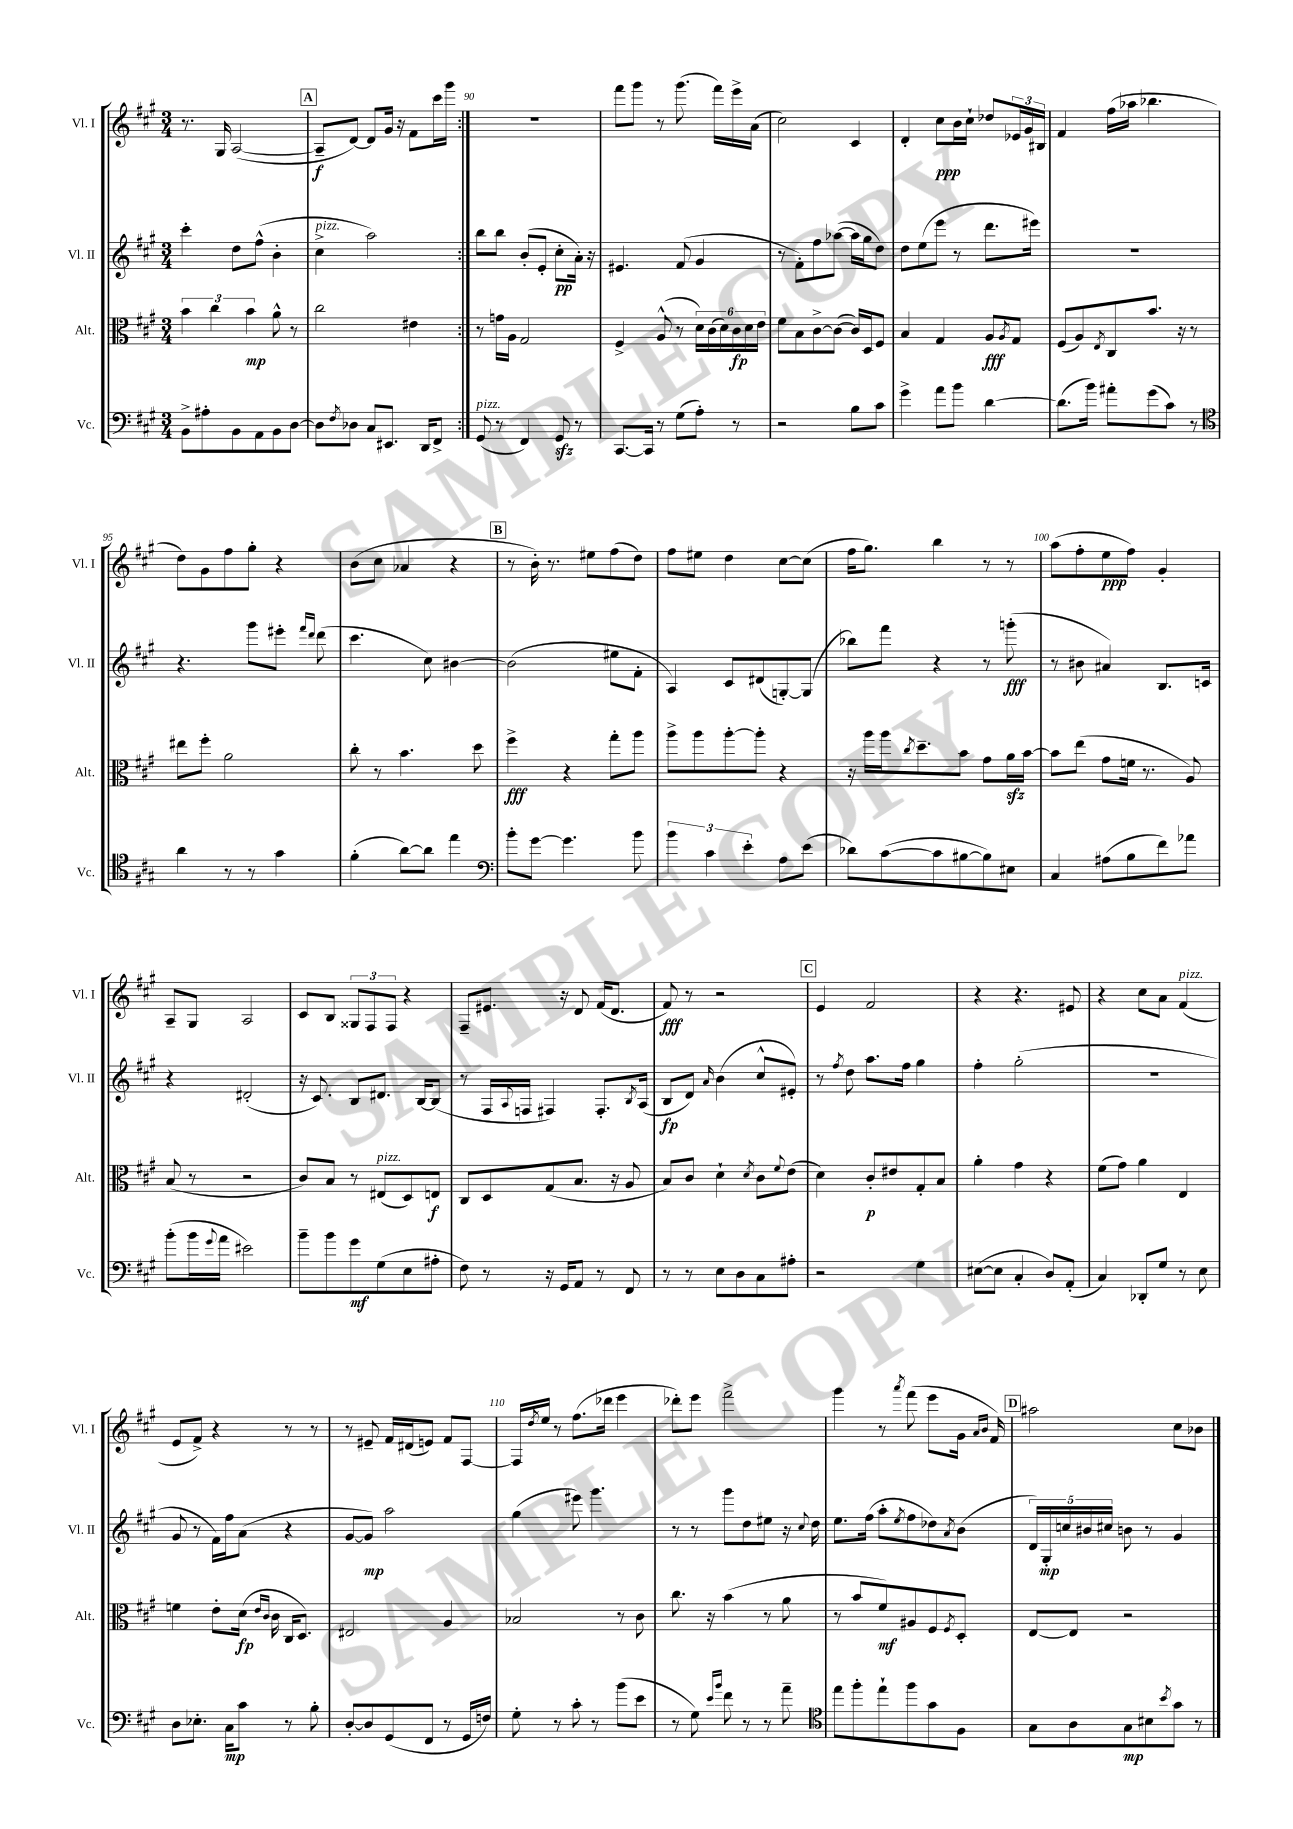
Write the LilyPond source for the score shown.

<<
\new StaffGroup <<
\new Staff = "s0" \with { instrumentName = "Vl. I" shortInstrumentName = "Vl. I" } {
    \clef treble \key a \major \numericTimeSignature \time 3/4
    \repeat volta 2 { r8. gis16 a2~( |
    \mark \markup { \box "A" } a8--\f d'8~) d'8 gis'16 r16 fis'8 cis'''16 gis'''16 | }
    R2. |
    fis'''8 gis'''8 r8 gis'''8.( fis'''16) e'''16-> a'16( |
    cis''2) cis'4 |
    d'4-. cis''8\ppp b'16 cis''16-! des''8 \tuplet 3/2 { ees'16 gis'16 bis16 } |
    fis'4 fis''16( aes''16 bes''4. |
    d''8) gis'8 fis''8 gis''8-. r4 |
    b'8( cis''8 aes'4 r4 |
    \mark \markup { \box "B" } r8 b'16-.) r8. eis''8 fis''8( d''8) |
    fis''8 eis''8 d''4 cis''8~ cis''8( |
    fis''16 gis''8.) b''4 r8 r8 |
    a''8( fis''8-. e''8\ppp fis''8) gis'4-. |
    a8-- gis8 a2 |
    cis'8 b8 \tuplet 3/2 { gisis8 fis8 fis8 } r4 |
    fis8-- eis'8. r16 d'8 fis'16( d'8. |
    fis'8\fff) r8 r2 |
    \mark \markup { \box "C" } e'4 fis'2 |
    r4 r4. eis'8 |
    r4 cis''8 a'8 fis'4^\markup { \italic "pizz." }( |
    e'8 fis'8->) r4 r8 r8 |
    r8 eis'8-- fis'16 dis'16( e'8) fis'8 fis8~ |
    fis16 \acciaccatura { d''8 } e''16 r8 fis''8.( des'''16 e'''4 |
    des'''8-.) e'''8 fis'''2-> |
    gis'''4 r8 \acciaccatura { a'''8 } fis'''8( e'''8 gis'16 \grace { a'16 b'16 } fis'16) |
    \mark \markup { \box "D" } ais''2 cis''8 bes'8 \bar "|." |
}
\new Staff = "s1" \with { instrumentName = "Vl. II" shortInstrumentName = "Vl. II" } {
    \clef treble \key a \major \numericTimeSignature \time 3/4
    \repeat volta 2 { cis'''4-. d''8 fis''8-^( b'4-. |
    \mark \markup { \box "A" } cis''4->^\markup { \italic "pizz." } a''2) | }
    b''8 b''8 b'8-.( e'8-. cis''8-.\pp a'16-.) r16 |
    eis'4. fis'8( gis'4 |
    r8 fis'8-.) fis''8 aes''8~( aes''16 gis''16 d''8) |
    d''8 e''8( e'''8 r8 d'''8. eis'''16) |
    R2. |
    r4. gis'''8 eis'''8-. \grace { fis'''16 d'''16 } d'''8( |
    cis'''4. cis''8) bis'4~ |
    \mark \markup { \box "B" } bis'2( eis''8 fis'8-. |
    a4) cis'8 dis'8( g8~-.) g8( |
    bes''8) fis'''8 r4 r8 g'''8-.\fff( |
    r8 bis'8 ais'4) b8. c'16 |
    r4 dis'2-.( |
    r16 cis'8.) b8 dis'8. b16~ b8( |
    r8 fis16 \appoggiatura { a8 } f16 fis4) fis8.-. \acciaccatura { b8 } a16( |
    b8\fp d'8) \grace { a'16 } b'4( cis''8-^ eis'8-.) |
    \mark \markup { \box "C" } r8 \acciaccatura { fis''8 } d''8 a''8. fis''16 gis''4 |
    fis''4-. gis''2-.( |
    R2. |
    gis'8 r8 fis'16) fis''16 a'8( r4 |
    gis'8~ gis'8\mp) a''2 |
    gis''4( eis'''8) gis'''4. |
    r8 r8 gis'''8 d''8 eis''8 r16 \appoggiatura { cis''8 } d''16 |
    e''8. fis''16( a''8-. \acciaccatura { e''8 } fis''8 des''8) \acciaccatura { a'8 } b'8( |
    \mark \markup { \box "D" } \tuplet 5/4 { d'16) gis16-.\mp c''16 bis'16 cis''16 } b'8 r8 gis'4 \bar "|." |
}
\new Staff = "s2" \with { instrumentName = "Alt." shortInstrumentName = "Alt." } {
    \clef alto \key a \major \numericTimeSignature \time 3/4
    \repeat volta 2 { \tuplet 3/2 { b'4 cis''4 b'4\mp } a'8-^ r8 |
    \mark \markup { \box "A" } cis''2 eis'4 | }
    r8 g'16 a16 gis2 |
    fis4-> a8-^( r8 \tuplet 6/4 { d'16) cis'16( d'16) cis'16\fp d'16 e'16 } |
    fis'8 b8 cis'8~-> cis'8~( cis'16) d16 fis8 |
    b4 gis4 a8\fff \acciaccatura { a8 } gis8 |
    fis8( a8) \acciaccatura { e8 } cis8 b'8. r16 r8 |
    eis''8 fis''8-. a'2 |
    cis''8-. r8 b'4. d''8 |
    \mark \markup { \box "B" } fis''4->\fff r4 gis''8-. a''8 |
    a''8-> a''8 a''8~-. a''8-. r4 |
    r16 a''16 a''16 \acciaccatura { cis''8 } d''8.-- b'8 gis'8 a'16\sfz b'16~ |
    b'8 e''8( gis'8 f'16 r8. a8) |
    b8( r8 r2 |
    cis'8) b8 r8 eis8^\markup { \italic "pizz." }( d8) e8\f |
    cis8 d8 gis8( b8. r16 a8 |
    b8) cis'8 d'4-! \acciaccatura { d'8 } cis'8 \appoggiatura { fis'8 } e'8( |
    \mark \markup { \box "C" } d'4) cis'8-.\p eis'8 gis8-. b8 |
    a'4-. gis'4 r4 |
    fis'8( gis'8) a'4 e4 |
    f'4 e'8-. d'16\fp( \grace { e'16 cis'16 } cis'16 cis16 d8.) |
    eis2 a4 |
    bes2 r8 cis'8 |
    cis''8. r16 b'4( r8 a'8 |
    r8 b'8 fis'8\mf) ais8 fis8 \acciaccatura { fis8 } d8-. |
    \mark \markup { \box "D" } e8~ e8 r2 \bar "|." |
}
\new Staff = "s3" \with { instrumentName = "Vc." shortInstrumentName = "Vc." } {
    \clef bass \key a \major \numericTimeSignature \time 3/4
    \repeat volta 2 { b,8-> ais8-. b,8 a,8 b,8 d8~ |
    \mark \markup { \box "A" } d8 \acciaccatura { fis8 } des8 cis8 eis,8. d,16 fis,8-> | }
    gis,8^\markup { \italic "pizz." }( r8 fis,4) gis,8\sfz r8 |
    cis,8.~ cis,16 r8 gis8( a8-.) r8 |
    r2 b8 cis'8 |
    gis'4-> a'8 b'8 d'4~ |
    d'8.( b'16) ais'8-. gis'8( cis'8) r8 |
    \clef tenor a'4 r8 r8 gis'4 |
    fis'4-.( a'8~) a'8 e''4 |
    \mark \markup { \box "B" } \clef bass b'8-. gis'8~ gis'4. b'8 |
    \tuplet 3/2 { b'4 cis'4 e'4-. } a8 e'8( |
    des'8) cis'8~( cis'8 bis8~ bis8) eis8 |
    cis4 ais8( b8 fis'8) aes'8 |
    b'8-.( b'16 \appoggiatura { gis'8 } a'16 eis'2) |
    b'8-- b'8 gis'8\mf gis8( e8 ais8-. |
    fis8) r8 r16 gis,16 a,8 r8 fis,8 |
    r8 r8 e8 d8 cis8 ais8-. |
    \mark \markup { \box "C" } r2 gis4 |
    eis8~( eis8 cis4-. d8) a,8-.( |
    cis4) des,8-. gis8 r8 e8 |
    d8 ees8.-. cis16\mp cis'8 r8 b8-. |
    d8~-. d8 gis,8( fis,8 r8 gis,16 f16) |
    gis8-. r8 cis'8-. r8 b'8( e'8 |
    r8 gis8) \grace { e'16 b'16 } fis'8 r8 r8 a'8-- |
    \clef tenor e''8 fis''8-. e''8-! fis''8 gis'8 fis8 |
    \mark \markup { \box "D" } gis8 a8 gis8\mp bis8 \acciaccatura { b'8 } gis'8 r8 \bar "|." |
}
>>
>>
\layout { \context { \Score currentBarNumber = #88 \override BarNumber.break-visibility = ##(#f #t #t) barNumberVisibility = #(every-nth-bar-number-visible 5) } }
